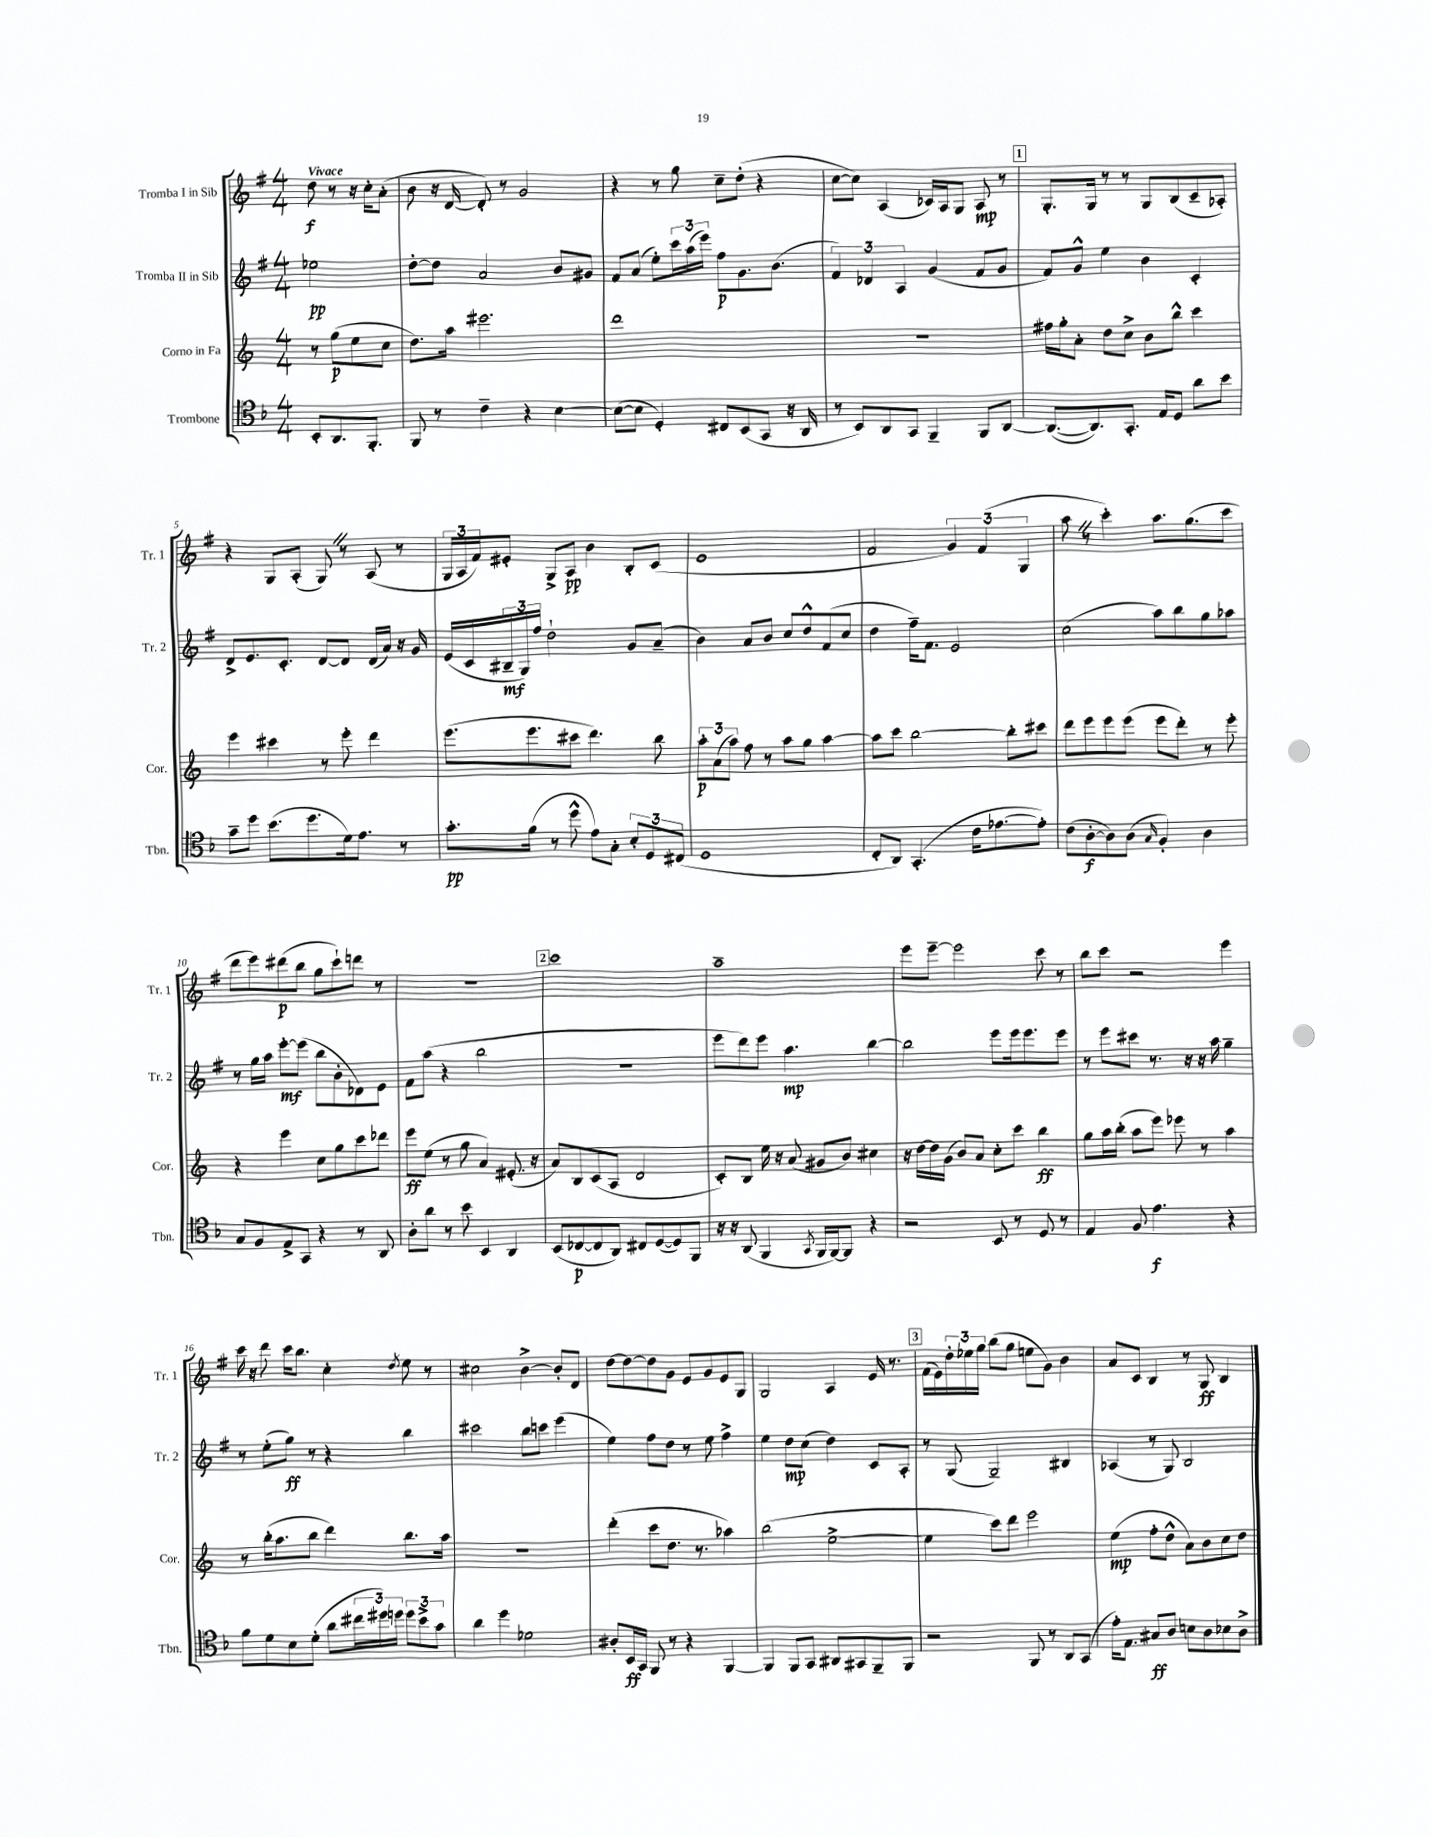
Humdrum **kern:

**kern	**kern	**kern	**kern
*staff4	*staff3	*staff2	*staff1
*clefC4	*clefG2	*clefG2	*clefG2
*k[b-]	*k[]	*k[f#]	*k[f#]
*M4/4	*M4/4	*M4/4	*M4/4
8BB-'/L	8r	2ee-\	8dd\
8.AA/	(8gg\L	.	8r
.	8ee\	.	16r
8.FF'/J	.	.	16cc'\LK
.	8cc\J	.	(8a'\J
=	=	=	=
8FF/	8.dd\L)	[8dd'\L	8b\
8r	.	8dd\]J	16r
.	16aa\Jk	.	[16d/
4c~\	2.eee#\	2a/	8d'/])
.	.	.	8r
4r	.	.	2g/
[4B-\	.	8b/L	.
.	.	8g#/J	.
=	=	=	=
(8B-\_L	1ddd	8f#/L	4r
8B-\]J	.	(8a/J	.
4D'/)	.	8ee'\L)	8r
.	.	24ccc\L	8gg\
.	.	(24aa\	.
.	.	24eee\JJ)	.
8C#/L	.	8ff#\L	8cc~\L
(8BB-/	.	8.g\	(8dd'\J
8GG/J	.	.	4r
.	.	(8.b\J	.
16r	.	.	.
16AA/	.	.	.
=	=	=	=
8r	1r	6f#/)	[8cc\L
8BB-/L)	.	.	8cc\]J)
.	.	6d-/	.
8AA/	.	.	(4A/
.	.	6A/	.
8GG/J	.	.	.
4FF~/	.	(4g/	16c-/LL)
.	.	.	16A/J
.	.	.	8G/J
8FF/L	.	8f#/L	8A/
[8AA/J	.	8g/J	8r
=	=	=	=
(8.AA/_L	16ff#\LL	8f#/L)	8.G'/L
.	16gg'\J	.	.
.	8a'\J	8g^^/J	.
8.AA/])	.	.	16G/Jk
.	8dd\L	4ee\	8r
8.GG'/J	8cc^\J	.	8r
.	8b\L	4b\	8G/L
16E/LK	.	.	.
8D/J	8bb^^\J	.	(8B/
8a\L	4ccc\	4c'/	8c~/
8b-\J	.	.	8A-'/J)
=	=	=	=
8g~\L	4eee\	8d^/L	4r
8dd\J	.	8.e/	.
(8.b-\L	4ccc#\	.	8G/L
.	.	8.c'/J	.
.	.	.	(8A'/J
8.dd\	.	.	.
.	8r	[8d/L	8G/)
16d\k)	8eee'\	8d/]J	8r
8.e\J	.	.	.
.	4ddd\	(16d/LL	(8A/
.	.	16a/JJ)	.
8r	.	16r	8r
.	.	16g/	.
=	=	=	=
8.g'\L	(8.eee\L	(16e/LL	24G/LL
.	.	.	24A/
.	.	16c/	.
.	.	.	24f#/J)
.	.	24B#~/	8e#'/J
.	.	24G/)	.
(16f\Jk	8.eee\	.	.
.	.	24ff#/JJ	.
8r	.	2dd`\	8G^/L
8dd^^\	8ccc#\J	.	8A/J
8e\L)	4.ddd\)	.	4b\
8G'\J	.	.	.
12B-'/L	.	8g/L	8B'/L
12D/	.	.	.
.	8bb\	(8a~/J	(8c/J
(12C#/J	.	.	.
=	=	=	=
1D	12aa'\L	4b\)	1e
.	(12a\	.	.
.	12aa\J)	.	.
.	8ff\	8a/L	.
.	8r	8b/J	.
.	8aa\L	8cc/L	.
.	8gg\J	8dd^^/	.
.	[4aa\	(8f#/	.
.	.	8cc/J	.
=	=	=	=
8C'/L	8aa\]L	4dd\	2f#/
8AA/J)	8ccc\J	.	.
(4.GG'/	[2bb\	16ff#~\LK)	.
.	.	8.f#\J	.
.	.	2e/	6g/)
16c\LK	.	.	.
.	.	.	(6f#/
[8.e-\	.	.	.
.	8bb'\]L	.	.
.	.	.	6G/
8e-'\]J)	8ccc#\J	.	.
=	=	=	=
(8c\L	8ddd\L	(2cc\	8aa\
[8A'\	8eee\	.	8r
8A\])	8eee\	.	4ccc'\)
(8A\J	(8eee\J	.	.
16qqG/	.	.	.
4F'/)	8eee\L	8aa\L)	8.aa\L
.	8ddd'\J)	8bb\	.
.	.	.	(8.gg\
4A\	8r	8gg\	.
.	8eee'\	8aa-\J	8ccc\J
=	=	=	=
8G/L	4r	8r	8ddd\L
8F/	.	16gg\LL	8eee\)
.	.	16aa\JJ	.
8E^/	4eee\	[8eee'\L	(8ddd#\
8GG/J	.	(8eee\]J	8bb\J
4r	8cc\L	8bb\L	8gg\L
.	8gg\	8b'\	8ccc`\)
8r	8ccc\	8d-\)	8ddd\J
8AA/	8ddd-\J	8e\J	8r
=	=	=	=
8A'\L	8eee\L	8f#\L	1r
8a\J	(8ee\J	(8aa\J	.
8r	8r	4r	.
8b-\	8gg\	.	.
4BB-/	4a/)	2bb\	.
4AA/	(8.e#'/	.	.
.	16r	.	.
=	=	=	=
(8BB-/L	8a/L)	1r	1ccc
[8C-/	8B/	.	.
8C-/]	(8c/	.	.
8AA/J)	8A/J	.	.
8C#/L	2d/	.	.
([8D/	.	.	.
8D/])	.	.	.
8FF/J	.	.	.
=	=	=	=
16r	8c'/L)	8eee\L	1aa~
16r	.	.	.
(8AA/	8B/J	8ddd\)	.
4FF/	16ee\	8eee\J	.
.	16r	.	.
.	(8a/	4.aa\	.
8qGG/	.	.	.
16FF/LL	8g#/L	.	.
[16FF/J)	.	.	.
8FF/]J	8b/J)	.	.
4r	4cc#\	[4bb\	.
=	=	=	=
2r	16r	2bb\]	8eee\L
.	[16dd\LL	.	.
.	16dd\]	.	[8eee~\J
.	(16g\JJ	.	.
.	8b/L)	.	2eee\]
.	8a/J	.	.
8BB-/	8cc'\L	8eee\L	.
8r	8ccc\J	16eee\k	.
.	.	8.eee\	.
8D/	4bb\	.	8ccc\
8r	.	8eee\J	8r
=	=	=	=
4E/	8gg\L	8r	8bb\L
.	16aa\L	8eee\L	8ccc\J
.	(16bb'\JJ	.	.
8F/	8aa\L	8ccc#\J	2r
4.e\	8eee\J)	8.r	.
.	8eee-\	.	.
.	.	16r	.
.	8r	16r	.
.	.	16aa\	.
4r	4aa\	4gg~\	4eee\
=	=	=	=
8f\L	8r	8r	16ccc\
.	.	.	16r
8d\	(16bb'\LK	(8ee'\L	8ddd\
.	8.aa\	.	.
8B-\	.	8gg\J)	16ccc\LK
.	.	.	8.bb\J
(8d'\J	8bb\J	8r	.
8a\L	4ddd\)	4r	4cc'\
24cc#\L	.	.	.
24dd#\)	.	.	.
24dd\JJ	.	.	.
.	.	.	8qdd/
12dd\L	8.bb\L	4bb\	8ee\
12b-^\	.	.	.
.	.	.	8r
12g\J	.	.	.
.	16aa\Jk	.	.
=	=	=	=
4a\	1r	2ccc#\	2cc#\
4dd\	.	.	.
2d-\	.	8bb\L	[4b^\
.	.	8ccc\J	.
.	.	(4eee\	8b'/]L
.	.	.	8d/J
=	=	=	=
8A#'/L	(4ddd'\	4ee\)	[8dd\L
16BB-/L	.	.	8dd\_
16GG/JJ	.	.	.
8FF/	8ccc\L	8ff#\L	8dd\]
8r	8.dd\J	8dd\J	8g\J
4r	.	8r	8e/L
.	8.r	.	.
.	.	8ee\	8g/
[4FF/	4aa-\)	4ff#^\	8e/
.	.	.	8G/J
=	=	=	=
4FF/]	(2bb\	4ee\	2G/
8FF/L	.	8dd\L	.
8GG/J	.	(8cc\J	.
8AA#/L	[2ee^\	4dd\)	4A/
8GG#/	.	.	.
8FF~/	.	8c/L	16e/
.	.	.	8.r
8FF/J	.	8A'/J	.
=	=	=	=
2r	4ee\]	8r	(16f#\LL
.	.	.	16e\)
.	.	(8G/	24dd'\
.	.	.	24ee-\
.	.	.	24gg\JJ
.	8ccc\L)	2G~/)	(8bb\L
.	8ddd\J	.	8gg\J
8FF/	2eee\	.	8ee\L
8r	.	.	8g\J)
8AA/L	.	4B#/	4b\
(8GG/J	.	.	.
=	=	=	=
16e'\LK)	(4ee\	(4A-/	8a/L
8.E\J	.	.	.
.	.	.	8c/J
8G#/L	8ff'\L	8r	4B/
8A/J	8dd^^\J	8G/)	.
8B\L	8a\L)	2B/	8r
8A\	8b\	.	8G/
8B-\	8cc\	.	4B/
8A^\J	8dd\J	.	.
==	==	==	==
*-	*-	*-	*-
